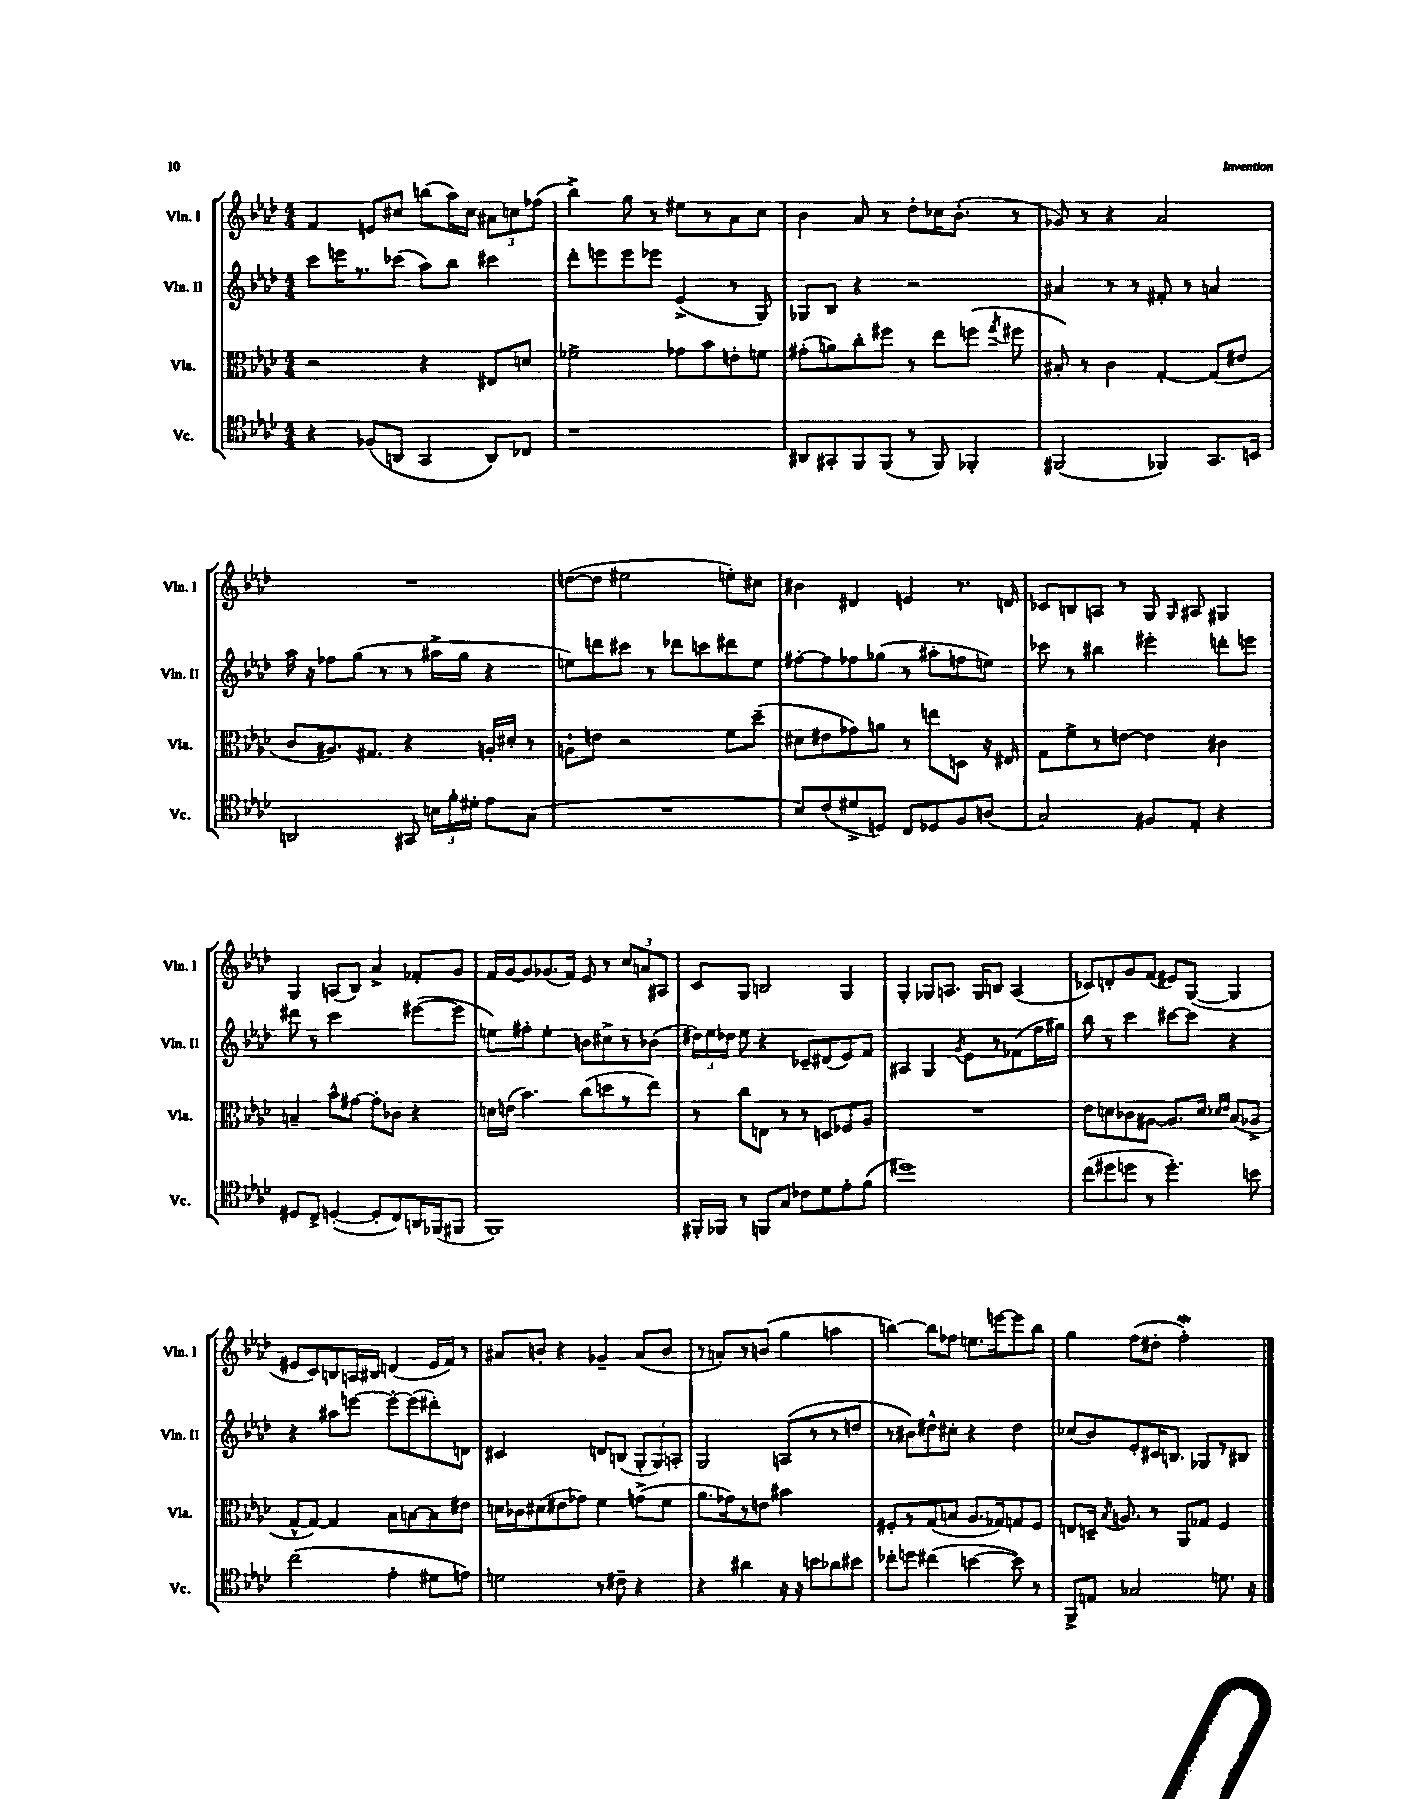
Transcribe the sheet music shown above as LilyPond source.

<<
\new StaffGroup <<
\new Staff = "s0" \with { instrumentName = "Vln. I" shortInstrumentName = "Vln. I" } {
    \clef treble \key aes \major \numericTimeSignature \time 4/4
    \autoBeamOff f'4 e'8[ cis''8] b''8[( aes''16) cis''16] \tuplet 3/2 { ais'8[ c''8 fes''8]( } |
    bes''4->) g''8 r8 eis''8[ r8 aes'8 c''8] |
    bes'4 aes'8 r8 des''8[-. ces''16 bes'8.]-.( r8 |
    ges'8) r8 r4 aes'2 |
    R1 |
    d''8[~( d''8] eis''2 e''8[-.) cis''8] |
    bis'4 dis'4 e'4 r8. d'16 |
    ces'8[ b8 a8] r8 g8 \grace { g16 } ais8 gis4 |
    g4 a8[( bes8]) aes'4-> fes'8[-. g'8] |
    f'16[ g'16~ g'8 ges'8.( f'16]) ees'8 r8 \tuplet 3/2 { c''8[ a'8 ais8] } |
    c'8[ g8] b2 g4 |
    g4-. ges8[ a8.] ges16[ b8] a4( |
    ces'8[) d'8-. g'8 f'8]( eis'8[) g8]~( g4 |
    eis'8[ c'8) b8 a16 bis16] d'4( eis'16[ f'16]) r8 |
    ais'8[ b'8]-. r4 ges'4-- ais'8[( b'8] |
    r8 a'8[-.) r8 b'8]( g''4 a''4 |
    b''4~) b''8[ fes''8] e''8.[ e'''16~ e'''8 b''8] |
    g''4 f''8[( dis''8]-. f''2-.\mordent) \bar "|." |
}
\new Staff = "s1" \with { instrumentName = "Vln. II" shortInstrumentName = "Vln. II" } {
    \clef treble \key aes \major \numericTimeSignature \time 4/4
    \autoBeamOff c'''8[ e'''16 r8. ces'''8]( aes''8[) bes''8] cis'''4 |
    des'''8[-. e'''8 e'''8 ees'''8] ees'4->( r8 g8) |
    ges8[ bes8] r4 r2 |
    ais'4 r8 r8 fis'8-. r8 a'4 |
    aes''16 r16 fes''8[ g''8]( r8 r8 ais''16[-> g''16] r4 |
    e''8[) d'''8 cis'''8] r8 des'''8[ c'''8 dis'''8 e''8] |
    fis''8[~-. fis''8 fes''8 ges''8]( r8 ais''8[-. f''8 e''8]) |
    ces'''8 r8 bis''4 eis'''4-. d'''8[-. e'''8] |
    dis'''8 r8 c'''2 eis'''8[~( eis'''8] |
    e''8[) fis''8]-. e''4-. b'8[ cis''8-> r8 bes'8]( |
    \tuplet 3/2 { dis''16[) ees''16 des''16] } ees''8 r4 ces'8[-- dis'8( ees'8) f'8] |
    ais4 g4 \acciaccatura { g'8 } ees'8[ r8 fes'8( f''16 gis''16]) |
    bes''8 r8 c'''4 cis'''8[~ cis'''8] r4 |
    r4 ais''8[ e'''8]~ e'''8[~-. e'''8( dis'''8-.) d'8] |
    cis'2 d'8[ b8]( \tuplet 3/2 { g8[-. g8) a8]-. } |
    g2 a8[( r8 r8 d''8] |
    r8 bis'8[) dis''8-^ cis''8]-. r4 dis''4 |
    ces''8[( bes'8) ees'8-. cis'16 b8.] ges8[ r8 bis8] \bar "|." |
}
\new Staff = "s2" \with { instrumentName = "Vla." shortInstrumentName = "Vla." } {
    \clef alto \key aes \major \numericTimeSignature \time 4/4
    \autoBeamOff r2 r4 eis8[ d'8] |
    fes'2-> ges'8[ bes'8 e'8-. f'8] |
    gis'8[-.( a'8) c''8-. fis''8] r8 ees''8[ f''8]( \acciaccatura { g''8 } fis''8 |
    bis8-.) r8 c'4 g4~-. g8[( eis'8] |
    c'8[ ais8.) gis8.] r4 a16[-. dis'16]-. r8 |
    a8[-! e'8] r2 f'8[ des''8]--( |
    dis'8[ eis'8 ges'8) a'8] r8 e''8[ d8] r16 eis16 |
    g8[ f'8-> r8 e'8]~ e'4 cis'4 |
    b4-- bes'8[-^ gis'8]~ gis'8[-. ces'8] r4 |
    d'16[ e'16]( bes'4.) c''8[( d''8 r8 ees''8]) |
    r8 c''8[ e8] r8 r8 d8[ fes8 aes8] |
    R1 |
    ees'8[ d'8 ces'8 ais8]~ ais8.[ d'16] \grace { des'16[ ees'16] } bes8[( aes8]-> |
    g8[~-^ g8]~) g4 bes8[ b8~ b8 eis'8] |
    d'16[ ces'16 dis'8( eis'8 ges'8]) f'4 g'8[->( f'8] |
    aes'8.[ ges'16) r8 e'8] bis'2 |
    fis8[-. r8 g8( b8] aes8.[ ges16) g8 fis8] |
    e8[ d16]-- \acciaccatura { bes8 } a8. r8 aes,8[ ges8] f4 \bar "|." |
}
\new Staff = "s3" \with { instrumentName = "Vc." shortInstrumentName = "Vc." } {
    \clef tenor \key aes \major \numericTimeSignature \time 4/4
    \autoBeamOff r4 fes8[( a,8] g,4 a,8[) ces8] |
    r1 |
    ais,8[ gis,8-. f,8 f,8]( r8 f,8) fes,4-. |
    fis,2( fes,4) g,8.[ b,16] |
    a,2 gis,8 \tuplet 3/2 { b16[ f'16-. dis'16]-. } ees'8[ g8]( |
    R1 |
    bes8[) c'8( dis'8-> d8]) c8[ des8 f8 a8]( |
    g2) fis8[ ees8]-. r4 |
    dis8[ c8]-> d4~-.( d8[-. c8) a,16 fes,16( fis,8] |
    f,1) |
    fis,16[-. fes,16] r8 f,8[ g8] ces'8[ des'8 ees'8-. f'8]( |
    dis''1) |
    c''8[( dis''8 d''8] r8 d''4.-.) b'8 |
    c''2( ees'4-. dis'8[ e'8]) |
    d'2 r8 cis'8-- r4 |
    r4 ais'4 r16 r16 b'8[ aes'8 bis'8] |
    ces''8[-. d''8] cis''4( b'4~ b'8) r8 |
    f,8[-> e8] ges2 d'8. r16 \bar "|." |
}
>>
>>
\layout { \context { \Score \remove "Bar_number_engraver" } }
